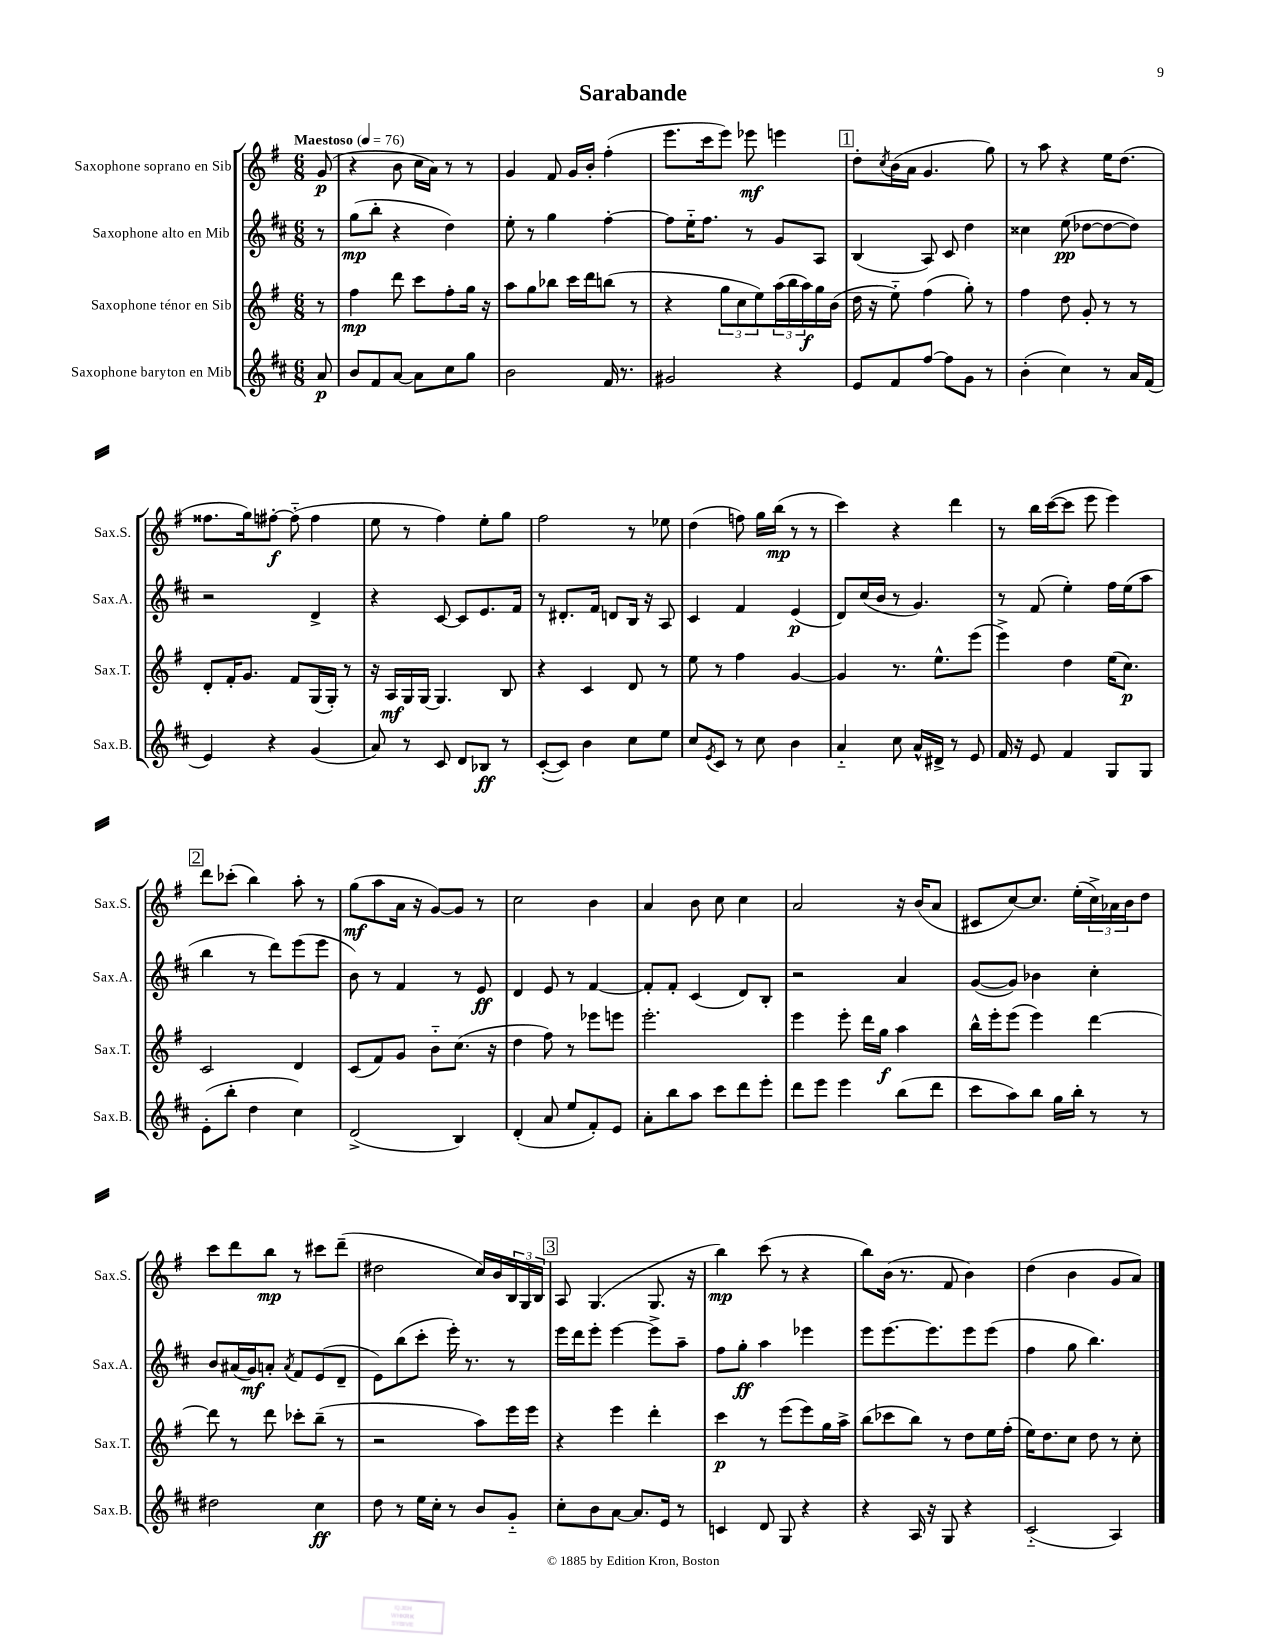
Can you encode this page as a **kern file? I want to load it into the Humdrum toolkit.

**kern	**kern	**kern	**kern
*staff4	*staff3	*staff2	*staff1
*clefG2	*clefG2	*clefG2	*clefG2
*k[f#c#]	*k[f#]	*k[f#c#]	*k[f#]
*M6/8	*M6/8	*M6/8	*M6/8
*MM76	*MM76	*MM76	*MM76
8a	8r	8r	(8g
=	=	=	=
8b	4ff#	(8gg	4r
8f#	.	8bb'	.
[8a	8ddd	4r	8b
8a]	8ccc	.	16cc
.	.	.	16a)
8cc#	8ff#'	4dd)	8r
8gg	16gg	.	8r
.	16r	.	.
=	=	=	=
2b	8aa	8ee'	4g
.	8gg	8r	.
.	8bb-	4gg	8f#
.	16ccc	.	16g
.	16ddd	.	16b'
16f#	(8bb	[4ff#'	(4ff#'
8.r	.	.	.
.	8r	.	.
=	=	=	=
2g#	4r	8ff#]	8.eee
.	.	16ee'~	.
.	.	8.ff#	16ccc
.	12gg	.	8eee)
.	12cc	.	.
.	.	8r	8eee-
.	12ee)	.	.
4r	(24aa	8g	4eee
.	24bb	.	.
.	24aa)	.	.
.	16gg	8A	.
.	(16b	.	.
=	=	=	=
8e	16dd	(4B	8dd'
.	16r	.	.
.	.	.	8qcc
8f#	8ee'~)	.	(16b
.	.	.	16a
[8ff#	(4ff#	8A)	4.g
8ff#]	.	8c#	.
8g	8gg')	4dd	.
8r	8r	.	8gg)
=	=	=	=
(4b'	4ff#	4cc##	8r
.	.	.	8aa
4cc#)	8dd	(8ee	4r
.	8g'	[8dd-	.
8r	8r	8dd-_	16ee
.	.	.	(8.dd
16a	8r	8dd-])	.
(16f#	.	.	.
=	=	=	=
4e)	8d'	2r	8.ff##
.	16f#'	.	.
.	8.g	.	16gg)
4r	.	.	[8ff#'
.	8f#	.	(8ff#'~]
(4g	(16G	4d^	4ff#
.	16G')	.	.
.	8r	.	.
=	=	=	=
8a)	16r	4r	8ee
.	16A	.	.
8r	16G	.	8r
.	[16G	.	.
8c#	4.G]	[8c#	4ff#)
8d	.	8c#]	.
8B-	.	8.e	8ee'
8r	8B	.	8gg
.	.	16f#	.
=	=	=	=
([8c#'	4r	8r	2ff#
8c#])	.	8.d#'	.
4b	4c	.	.
.	.	16f#	.
.	.	8d	.
8cc#	8d	16B	8r
.	.	16r	.
8ee	8r	8A	8ee-
=	=	=	=
8cc#	8ee	4c#	(4dd
8qe	.	.	.
8c#	8r	.	.
8r	4ff#	4f#	8ff)
8cc#	.	.	16gg
.	.	.	(16bb
4b	[4g	(4e	8r
.	.	.	8r
=	=	=	=
4a'~	4g]	8d)	4ccc)
.	.	(16cc#	.
.	.	16b	.
8cc#	8.r	8r	4r
16a^^	.	4.g)	.
16d#^	8.ee^^	.	.
8r	.	.	4ddd
8e	(8eee	.	.
=	=	=	=
16f#	4eee^)	8r	8r
16r	.	.	.
8e	.	(8f#	16bb
.	.	.	([16ccc
4f#	4dd	4ee')	8ccc]
.	.	.	8eee
8G	(16ee	16ff#	4eee)
.	8.cc)	(16ee	.
8G	.	8aa	.
=	=	=	=
(8e'	2c	4bb	8ddd
8bb'	.	.	(8ccc-'
4dd	.	8r	4bb)
.	.	8ddd)	.
4cc#)	4d	(8eee	8aa'
.	.	8eee	8r
=	=	=	=
(2d^	(8c	8b)	(8gg
.	8f#)	8r	8aa
.	8g	4f#	16a
.	.	.	16r
.	8b'~	.	[8g)
4B)	(8.cc	8r	8g]
.	.	8e	8r
.	16r	.	.
=	=	=	=
(4d'	4dd	4d	2cc
8a	8ff#)	8e	.
8ee	8r	8r	.
8f#')	8eee-	[4f#	4b
8e	8eee	.	.
=	=	=	=
8a'	2.eee'	8f#']	4a
8bb	.	8f#'	.
8aa	.	(4c#	8b
8ccc#	.	.	8cc
8ddd	.	8d)	4cc
8eee'	.	8B'	.
=	=	=	=
8ddd	4eee	2r	2a
8eee	.	.	.
4eee	8eee'	.	.
.	16ddd	.	.
.	16gg	.	.
(8bb	4aa	4a	16r
.	.	.	(16b
8ddd	.	.	8a
=	=	=	=
8ccc#	16bb^^	([8g	8c#
.	16eee'	.	.
8aa)	(8eee	8g])	[8cc)
8bb	4eee)	4b-	8.cc]
16gg	.	.	.
16bb'	.	.	(16ee'
8r	[4ddd	4cc#'	24cc^)
.	.	.	24a-
.	.	.	24b
8r	.	.	8dd
=	=	=	=
2dd#	8ddd]	8b	8ccc
.	8r	(16a#	8ddd
.	.	16g)	.
.	8ddd	8a'	8bb
.	.	8qa	.
.	8ccc-'	8f#	8r
4cc#	(8bb~	(8e	8ccc#
.	8r	8d~	(8ddd~
=	=	=	=
8dd	2r	8e)	2dd#
8r	.	(8bb	.
16ee	.	8ccc#'	.
16cc#'	.	.	.
8r	.	16eee')	.
.	.	8.r	.
8b	8aa)	.	16cc)
.	.	.	16b
8g'~	16eee	8r	24B
.	.	.	24G
.	16eee	.	.
.	.	.	24B
=	=	=	=
8cc#'	4r	16eee	8A
.	.	16ddd	.
8b	.	8eee'	(4.G
[8a	4eee	[4eee	.
8.a]	.	.	.
.	4ddd'	8eee^]	8.G
16e	.	.	.
8r	.	8aa~	.
.	.	.	16r
=	=	=	=
4c	4ccc	8ff#	4bb)
.	.	8gg'	.
8d	8r	4aa	(8ccc
8G	(8eee	.	8r
4r	8eee)	4eee-	4r
.	16gg	.	.
.	16aa^	.	.
=	=	=	=
4r	(8bb	8eee	8bb)
.	8ccc-	[8.eee	(16b
.	.	.	8.r
16A	8bb)	.	.
16r	.	8.eee]	.
8G	8r	.	8f#
4r	8dd	8eee	4b)
.	16ee	(8eee	.
.	(16ff#'	.	.
=	=	=	=
(2c#'~	16ee)	4ff#	(4dd
.	8.dd	.	.
.	8cc	8gg	4b
.	8dd	4.bb)	.
4A)	8r	.	8g
.	8cc'	.	8a)
==	==	==	==
*-	*-	*-	*-
